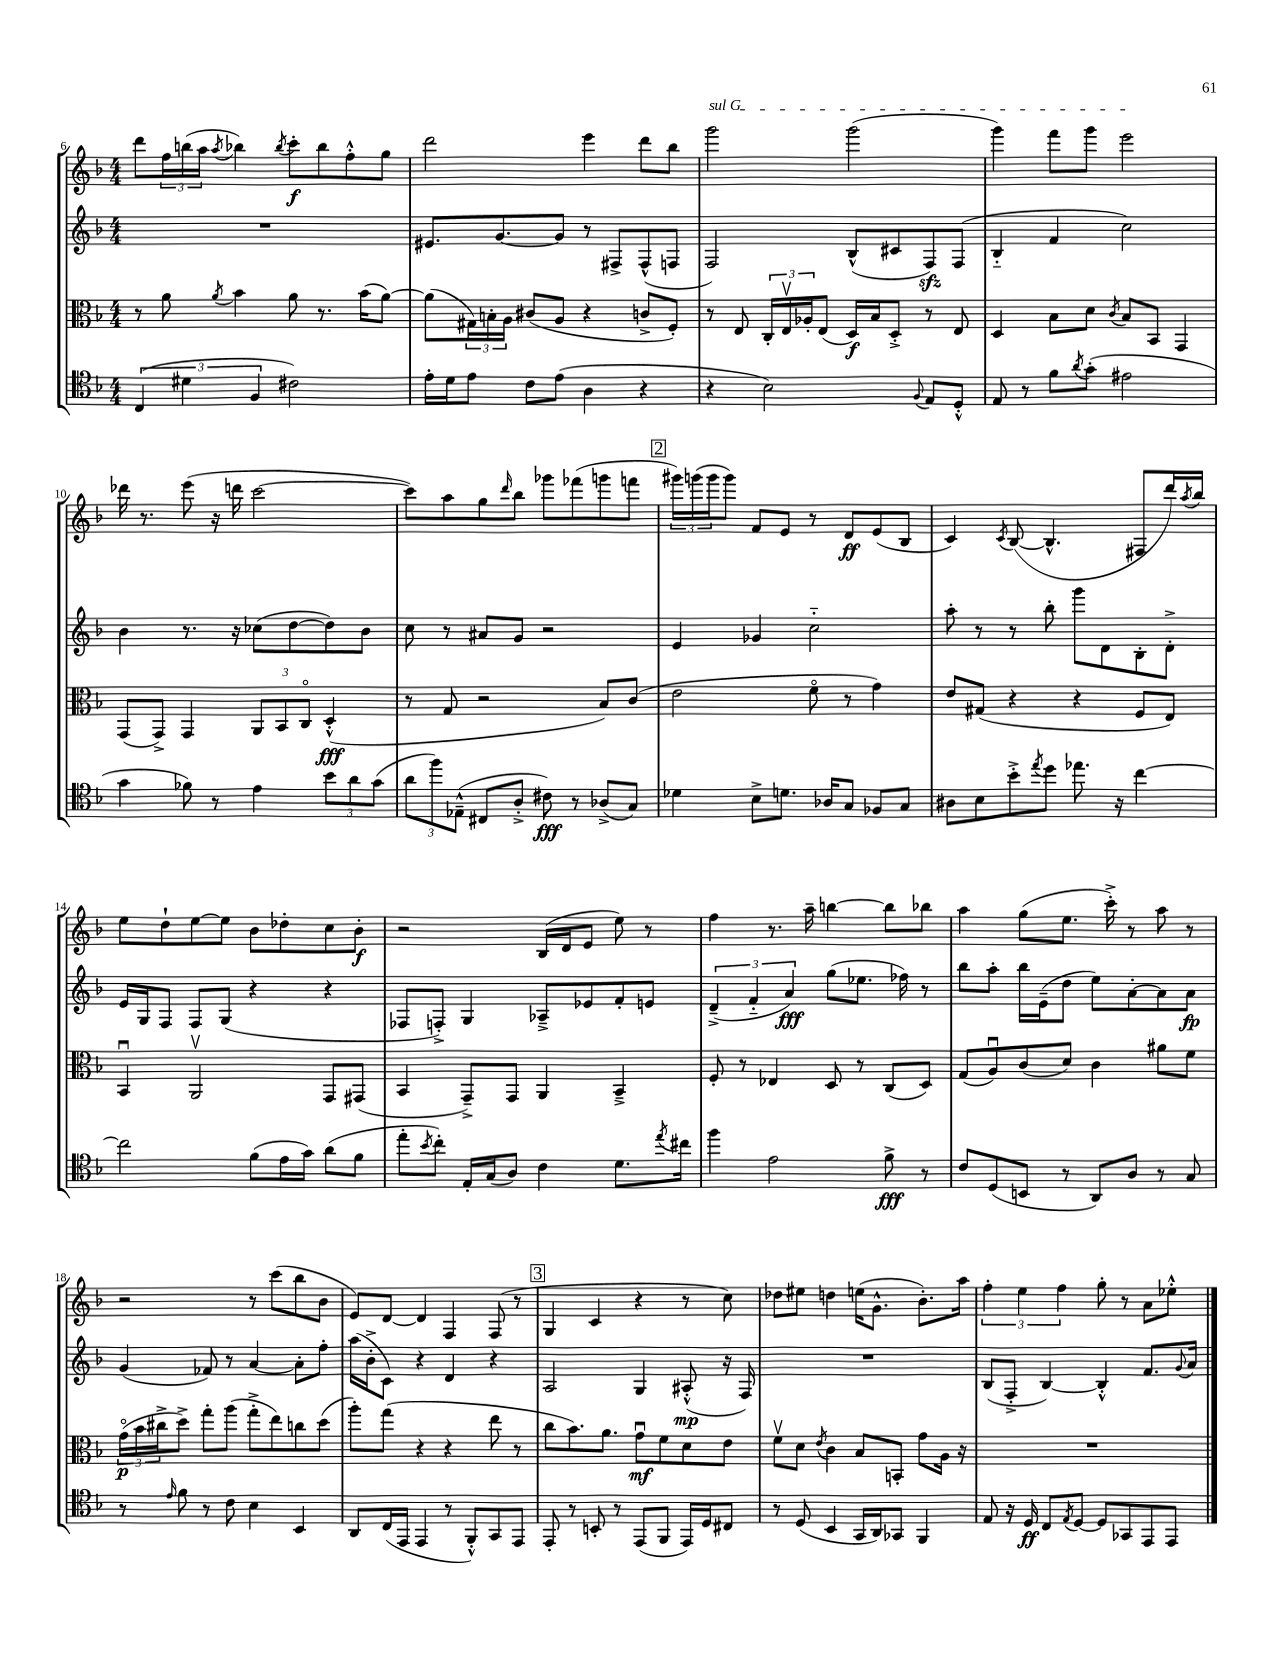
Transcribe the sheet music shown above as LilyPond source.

<<
\new StaffGroup <<
\new Staff = "s0" {
    \clef treble \key f \major \numericTimeSignature \time 4/4
    d'''8 \tuplet 3/2 { f''16 b''16( a''16 } \acciaccatura { a''8 } bes''4) \acciaccatura { bes''8 } c'''8-.\f bes''8 f''8-.-^ g''8 |
    d'''2 e'''4 d'''8 bes''8 |
    \once \override TextSpanner.bound-details.left.text = \markup { \italic "sul G" } g'''2\startTextSpan g'''2( |
    g'''4) f'''8 g'''8 e'''2\stopTextSpan |
    des'''16 r8. e'''8( r16 d'''16 c'''2~ |
    c'''8) a''8 g''8 \grace { d'''16 } bes''8 ges'''8 fes'''8( g'''8 f'''8 |
    \mark \markup { \box "2" } \tuplet 3/2 { gis'''16) g'''16( g'''16 } g'''8) f'8 e'8 r8 d'8\ff e'8( bes8 |
    c'4) \acciaccatura { c'8 } bes8~( bes4.-^ fis8 d'''16) \acciaccatura { a''8 } bes''16 |
    e''8 d''8-! e''8~ e''8 bes'8 des''8-. c''8 bes'8-.\f |
    r2 bes16( d'16 e'8 e''8) r8 |
    f''4 r8. a''16-- b''4~ b''8 bes''8 |
    a''4 g''8( e''8. c'''16-.->) r8 a''8 r8 |
    r2 r8 c'''8( bes''8 bes'8 |
    e'8) d'8~ d'4 f4 f8( r8 |
    \mark \markup { \box "3" } g4 c'4 r4 r8 c''8) |
    des''8 eis''8 d''4 e''16( g'8.-^ bes'8.-.) a''16 |
    \tuplet 3/2 { f''4-. e''4 f''4 } g''8-. r8 a'8 ees''8-.-^ \bar "|." |
}
\new Staff = "s1" {
    \clef treble \key f \major \numericTimeSignature \time 4/4
    R1 |
    eis'8. g'8.~ g'8 r8 fis8-> fis8-^( f8 |
    f2) bes8-^( cis'8 f8\sfz) f8( |
    bes4-_ f'4 c''2) |
    bes'4 r8. r16 ces''8( d''8~ d''8) bes'8 |
    c''8 r8 ais'8 g'8 r2 |
    \mark \markup { \box "2" } e'4 ges'4 c''2-_ |
    a''8-. r8 r8 bes''8-. g'''8 d'8 bes8-. d'8-.-> |
    e'16 g16 f8 f8 g8( r4 r4 |
    fes8 f8-.->) g4 aes8---> ees'8 f'8-. e'8 |
    \tuplet 3/2 { d'4--->( f'4-_ a'4\fff) } g''8( ees''8. fes''16) r8 |
    bes''8 a''8-. bes''16 e'16--( d''8 e''8) a'8~-. a'8 a'8\fp |
    g'4( fes'8) r8 a'4~ a'8-. f''8-. |
    a''16( bes'16-.-> c'8) r4 d'4 r4 |
    \mark \markup { \box "3" } a2 g4 ais8-.-^\mp( r16 f16) |
    R1 |
    bes8( f8-.-> bes4~) bes4-.-^ f'8. \appoggiatura { g'8 } a'16 \bar "|." |
}
\new Staff = "s2" {
    \clef alto \key f \major \numericTimeSignature \time 4/4
    r8 a'8 \acciaccatura { a'8 } bes'4 a'8 r8. bes'16( a'8~) |
    a'8( \tuplet 3/2 { gis16) b16-. a16 } cis'8( a8 r4 c'8-> f8-.) |
    r8 e8 \tuplet 3/2 { c16-. e16\upbow aes16-. } e8( d16\f) bes16 d8-.-> r8 e8 |
    d4 bes8 d'8 \acciaccatura { c'8 } bes8 bes,8 g,4 |
    g,8( g,8->) g,4 \tuplet 3/2 { a,8 bes,8 c8\flageolet } d4-.-^\fff( |
    r8 g8 r2 bes8) c'8( |
    \mark \markup { \box "2" } e'2 f'8\flageolet r8 g'4) |
    e'8 gis8( r4 r4 f8 e8) |
    bes,4\downbow a,2\upbow g,8 gis,8( |
    bes,4 g,8--->) g,8 a,4 bes,4---> |
    f8-. r8 ees4 d8 r8 c8( d8) |
    g8( a8\downbow) c'8( d'8) c'4 ais'8 f'8 |
    \tuplet 3/2 { g'16\flageolet\p( bes'16 cis''16-> } d''8->) g''8-. a''8( g''8-.-> e''8) c''8 d''8( |
    a''8-.) g''8( r4 r4 e''8 r8 |
    \mark \markup { \box "3" } c''8 bes'8.) a'8. g'8\downbow\mf f'8 d'8 e'8 |
    f'8\upbow d'8 \acciaccatura { e'8 } c'4 bes8 b,8-. g'8 a16 r16 |
    R1 \bar "|." |
}
\new Staff = "s3" {
    \clef tenor \key f \major \numericTimeSignature \time 4/4
    \tuplet 3/2 { c4( dis'4 f4 } cis'2) |
    e'16-. d'16 e'8 c'8 e'8( a4 r4 |
    r4 bes2) \appoggiatura { f8 } e8 d8-.-^ |
    e8 r8 f'8 \acciaccatura { a'8 } g'8-.( eis'2 |
    g'4 fes'8) r8 e'4 \tuplet 3/2 { bes'8 a'8 g'8( } |
    \tuplet 3/2 { a'8 f''8) ees8---^( } cis8 a8-.-> cis'8\fff) r8 aes8->( g8) |
    \mark \markup { \box "2" } des'4 bes8-> d'8. aes16 g8 fes8 g8 |
    ais8 bes8 bes'8-.-> \acciaccatura { e''8 } d''8 ees''8. r16 c''4~ |
    c''2 f'8( e'16 g'16) a'8( f'8 |
    e''8-. \acciaccatura { bes'8 } c''8-.) e16-. g16( a8) c'4 d'8. \acciaccatura { e''8 } cis''16 |
    f''4 e'2 f'8->\fff r8 |
    c'8 d8( b,8 r8 a,8) a8 r8 g8 |
    r8 \grace { e'16 } f'8 r8 c'8 bes4 bes,4 |
    a,8 c16( e,16 e,4 r8 f,8-.-^) g,8 e,8 |
    \mark \markup { \box "3" } e,8-. r8 b,8-. r8 e,8( f,8 e,16) d16 cis8 |
    r8 d8( bes,4 g,16 a,16) ges,8 f,4 |
    e8 r16 d16\ff c8 \acciaccatura { e8 } d8~ d8 ges,8 e,8 e,8 \bar "|." |
}
>>
>>
\layout { \context { \Score currentBarNumber = #6 } }
